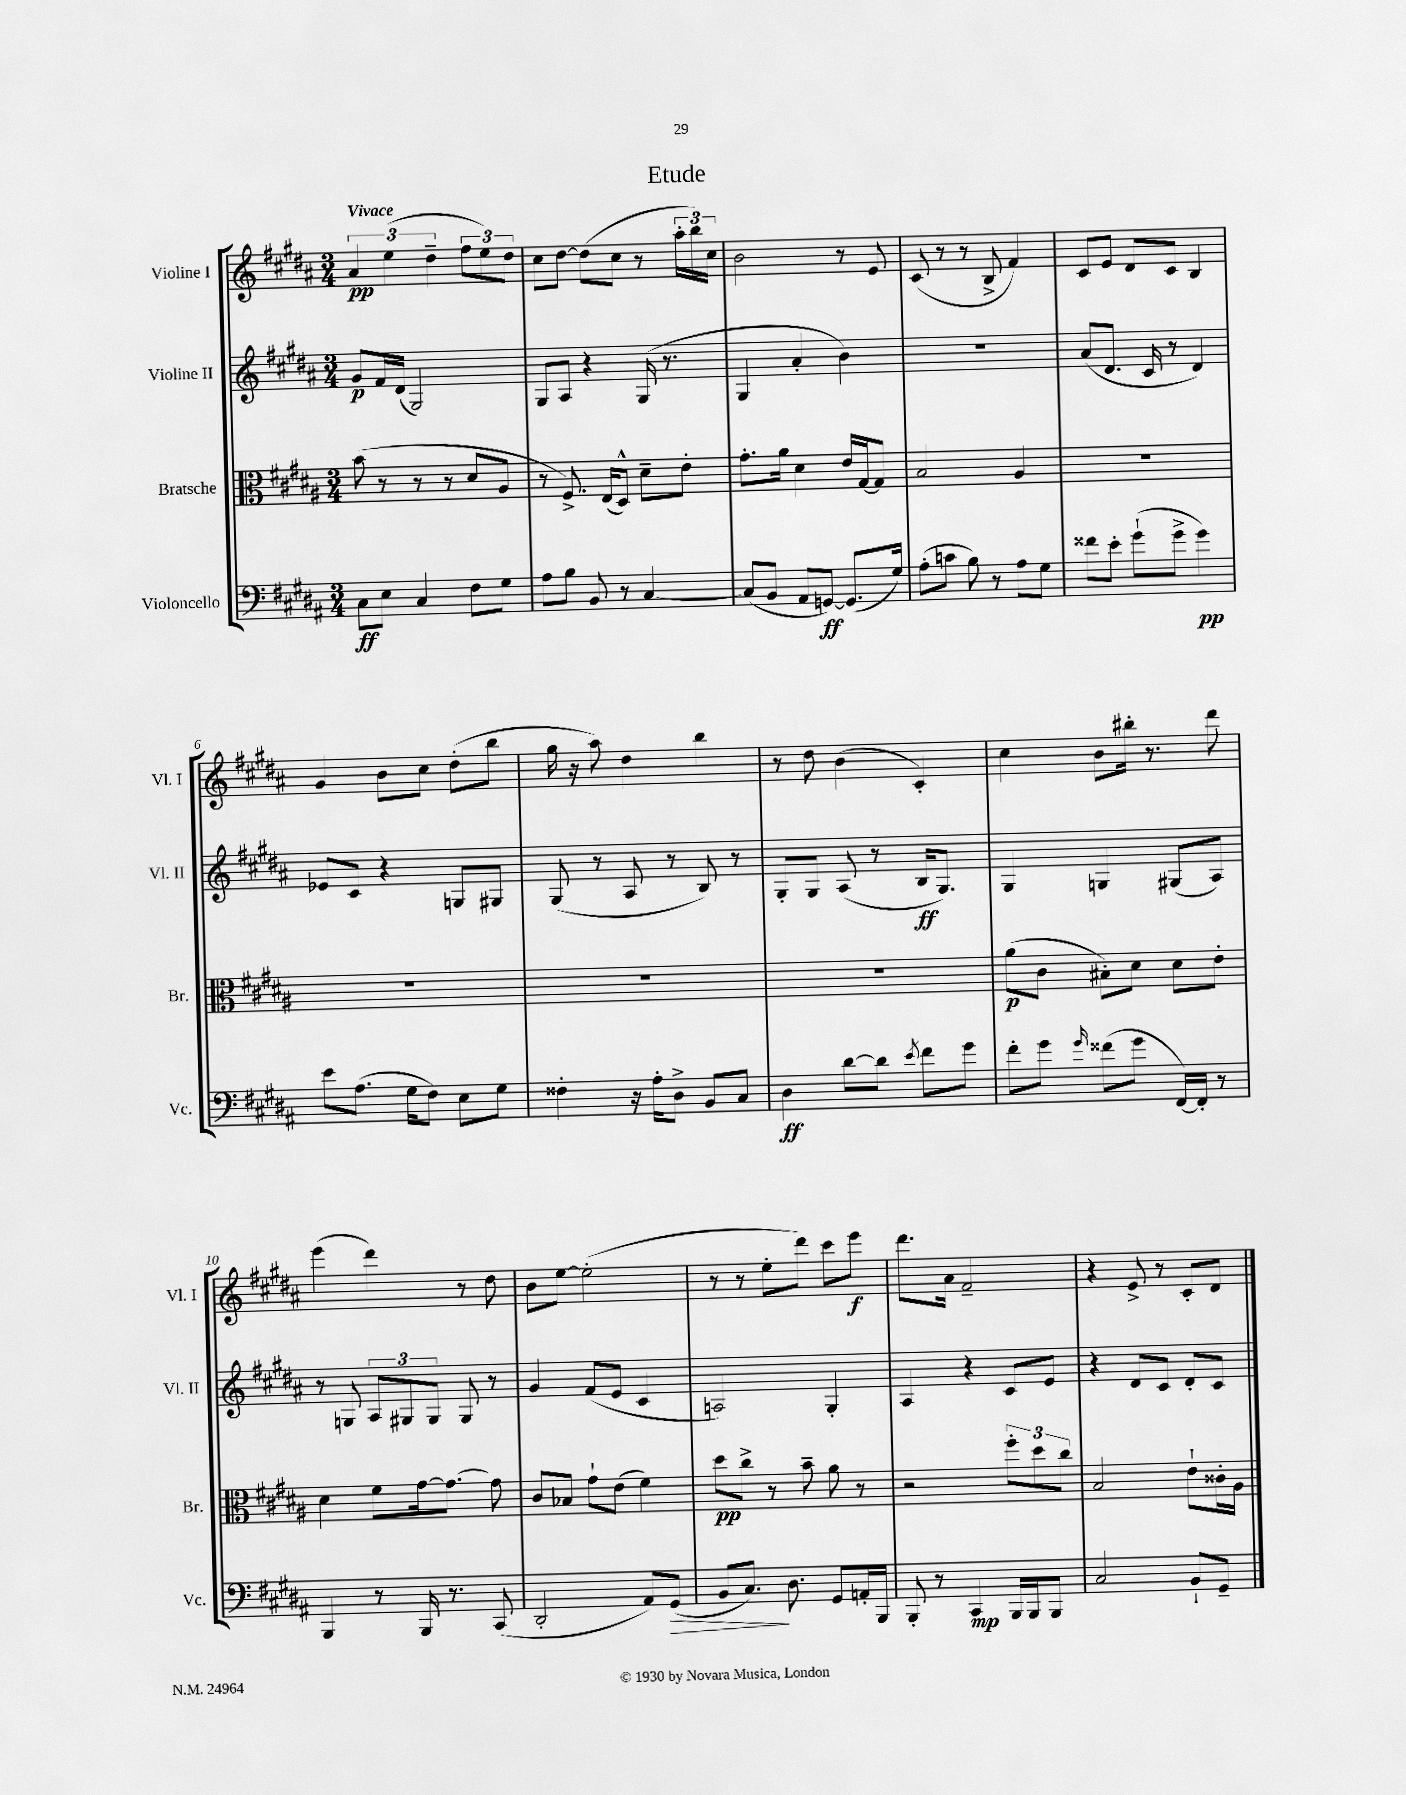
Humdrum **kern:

**kern	**dynam	**kern	**dynam	**kern	**dynam	**kern	**dynam
*part4	*part4	*part3	*part3	*part2	*part2	*part1	*part1
*staff4	*staff4	*staff3	*staff3	*staff2	*staff2	*staff1	*staff1
*I"Violoncello	*	*I"Bratsche	*	*I"Violine II	*	*I"Violine I	*
*I'Vc.	*	*I'Br.	*	*I'Vl. II	*	*I'Vl. I	*
*clefF4	*	*clefC3	*	*clefG2	*	*clefG2	*
*k[f#c#g#d#a#]	*	*k[f#c#g#d#a#]	*	*k[f#c#g#d#a#]	*	*k[f#c#g#d#a#]	*
*M3/4	*	*M3/4	*	*M3/4	*	*M3/4	*
=1	=1	=1	=1	=1	=1	=1	=1
!	!	!	!	!	!	!LO:TX:a:B:t=Vivace	!
8C#\L	ff	(8b\	.	8g#/L	p	6a#/	pp
8E\J	.	8r	.	16f#/L	.	.	.
.	.	.	.	.	.	(6ee\	.
.	.	.	.	(16d#/JJ	.	.	.
4C#/	.	8r	.	2G#/)	.	.	.
.	.	.	.	.	.	6dd#~\	.
.	.	8r	.	.	.	.	.
8F#\L	.	8d#/L	.	.	.	12ff#\L	.
.	.	.	.	.	.	12ee\)	.
8G#\J	.	8A#/J	.	.	.	.	.
.	.	.	.	.	.	12dd#\J	.
=2	=2	=2	=2	=2	=2	=2	=2
8A#\L	.	8r	.	8G#/L	.	8cc#\L	.
8B\J	.	8.F#^/)	.	8A#/J	.	[8dd#\J	.
8BB/	.	.	.	4r	.	(8dd#\L]	.
.	.	(16E/KL	.	.	.	.	.
8r	.	8D#^^/J)	.	.	.	8cc#\J	.
[4C#/	.	8d#~\L	.	(16G#/	.	8r	.
.	.	.	.	8.r	.	.	.
.	.	8e'\J	.	.	.	24aa#'\LL	.
.	.	.	.	.	.	24bb\)	.
.	.	.	.	.	.	24cc#\JJ	.
=3	=3	=3	=3	=3	=3	=3	=3
(8C#/L]	.	8.g#'\L	.	4G#/	.	2b\	.
8BB/J	.	.	.	.	.	.	.
.	.	16a#\Jk	.	.	.	.	.
8AA#/L	.	4d#\	.	4a#'/	.	.	.
[8GGn/J)	ff	.	.	.	.	.	.
(8.GG/L]	.	16e/LL	.	4b\)	.	8r	.
.	.	[16G#/J	.	.	.	.	.
.	.	8G#/J]	.	.	.	8e/	.
16G#/Jk)	.	.	.	.	.	.	.
=4	=4	=4	=4	=4	=4	=4	=4
(8A#'\L	.	2B/	.	2.r	.	(8c#/	.
8cn\J	.	.	.	.	.	8r	.
8B\)	.	.	.	.	.	8r	.
8r	.	.	.	.	.	8B^/	.
8A#\L	.	4A#/	.	.	.	4f#/)	.
8G#\J	.	.	.	.	.	.	.
=5	=5	=5	=5	=5	=5	=5	=5
8f##X\L	.	2.r	.	(8a#/L	.	8c#/L	.
8e'\J	.	.	.	8.d#/J	.	8e/J	.
(8g#`\L	.	.	.	.	.	8d#/L	.
.	.	.	.	16c#/	.	.	.
8g#^\J	.	.	.	8r	.	8c#/J	.
4g#\)	pp	.	.	4d#/)	.	4B/	.
!!LO:LB:g=z
=6	=6	=6	=6	=6	=6	=6	=6
8e\L	.	2.r	.	8e-X/L	.	4g#/	.
(8.A#\J	.	.	.	8c#/J	.	.	.
.	.	.	.	4r	.	8b\L	.
16G#\KL	.	.	.	.	.	.	.
8F#\J)	.	.	.	.	.	8cc#\J	.
8E\L	.	.	.	8Gn/L	.	(8dd#'\L	.
8G#\J	.	.	.	8G#X/J	.	8bb\J	.
=7	=7	=7	=7	=7	=7	=7	=7
4F##X'\	.	2.r	.	(8G#/	.	16gg#\	.
.	.	.	.	.	.	16r	.
.	.	.	.	8r	.	8aa#\)	.
16r	.	.	.	8A#/	.	4dd#\	.
16A#'\KL	.	.	.	.	.	.	.
8D#^\J	.	.	.	8r	.	.	.
8BB/L	.	.	.	8B/)	.	4bb\	.
8C#/J	.	.	.	8r	.	.	.
=8	=8	=8	=8	=8	=8	=8	=8
4D#\	ff	2.r	.	8G#'/L	.	8r	.
.	.	.	.	8G#/J	.	8dd#\	.
[8d#\L	.	.	.	(8A#/	.	(4b\	.
8d#\J]	.	.	.	8r	.	.	.
8qe/	.	.	.	.	.	.	.
8f#\L	.	.	.	16B/KL	ff	4c#'/)	.
.	.	.	.	8.G#/J)	.	.	.
8g#\J	.	.	.	.	.	.	.
=9	=9	=9	=9	=9	=9	=9	=9
8f#'\L	.	(8a#\L	p	4G#/	.	4cc#\	.
8g#\J	.	8c#\J	.	.	.	.	.
16qqg#/	.	.	.	.	.	.	.
(8f##X\L	.	8B#X'\L)	.	4Gn/	.	8b\L	.
8g#\J	.	8d#\J	.	.	.	16bb#X'\Jk	.
.	.	.	.	.	.	8.r	.
[16FF#/LL)	.	8d#\L	.	(8G#X/L	.	.	.
16FF#'/JJ]	.	.	.	.	.	.	.
8r	.	8e'\J	.	8A#/J)	.	8ddd#\	.
!!LO:LB:g=z
=10	=10	=10	=10	=10	=10	=10	=10
4BBB/	.	4d#\	.	8r	.	(4eee\	.
.	.	.	.	8Gn/	.	.	.
8r	.	8f#\L	.	12A#/L	.	4ddd#\)	.
.	.	.	.	12G#X/	.	.	.
16BBB/	.	[16g#\k	.	.	.	.	.
.	.	.	.	12G#/J	.	.	.
8.r	.	8.g#\J_	.	.	.	.	.
.	.	.	.	8G#/	.	8r	.
(8CC#/	.	8g#\]	.	8r	.	8dd#\	.
=11	=11	=11	=11	=11	=11	=11	=11
2DD#'/	.	8c#/L	.	4g#/	.	8b\L	.
.	.	8B-X/J	.	.	.	[8ee\J	.
.	.	8g#`\L	.	(8f#/L	.	(2ee'\]	.
.	.	(8e\J	.	8e/J	.	.	.
8AA#/L)	.	4f#\)	.	4c#/	.	.	.
!	!LO:HP:b	!	!	!	!	!	!
(8GG#/J	>	.	.	.	.	.	.
=12	=12	=12	=12	=12	=12	=12	=12
8BB/L	.	8dd#\L	pp	2An/)	.	8r	.
8.C#/J)	.	8cc#^\J	.	.	.	8r	.
.	.	8r	.	.	.	8ee'\L	.
8.D#\	]	.	.	.	.	.	.
.	.	8b~\	.	.	.	8ddd#\J)	.
8GG#/L	.	8a#\	.	4G#'/	.	8ccc#\L	.
16AAn'/L	.	8r	.	.	.	8eee\J	f
16BBB/JJ	.	.	.	.	.	.	.
=13	=13	=13	=13	=13	=13	=13	=13
8BBB'/	.	2r	.	4A#/	.	8.ddd#\L	.
8r	.	.	.	.	.	.	.
.	.	.	.	.	.	16a#\Jk	.
4CC#/	mp	.	.	4r	.	2f#~/	.
16BBB/LL	.	12ff#'\L	.	8c#/L	.	.	.
16BBB/J	.	.	.	.	.	.	.
.	.	12dd#\	.	.	.	.	.
8BBB/J	.	.	.	8e/J	.	.	.
.	.	12cc#\J	.	.	.	.	.
=14	=14	=14	=14	=14	=14	=14	=14
2C#/	.	2B/	.	4r	.	4r	.
.	.	.	.	8d#/L	.	8e^/	.
.	.	.	.	8c#/J	.	8r	.
8BB`/L	.	8e`\L	.	8d#'/L	.	8c#'/L	.
8GG#~/J	.	16c##X'\L	.	8c#/J	.	8d#/J	.
.	.	16A#\JJ	.	.	.	.	.
==	==	==	==	==	==	==	==
*-	*-	*-	*-	*-	*-	*-	*-
